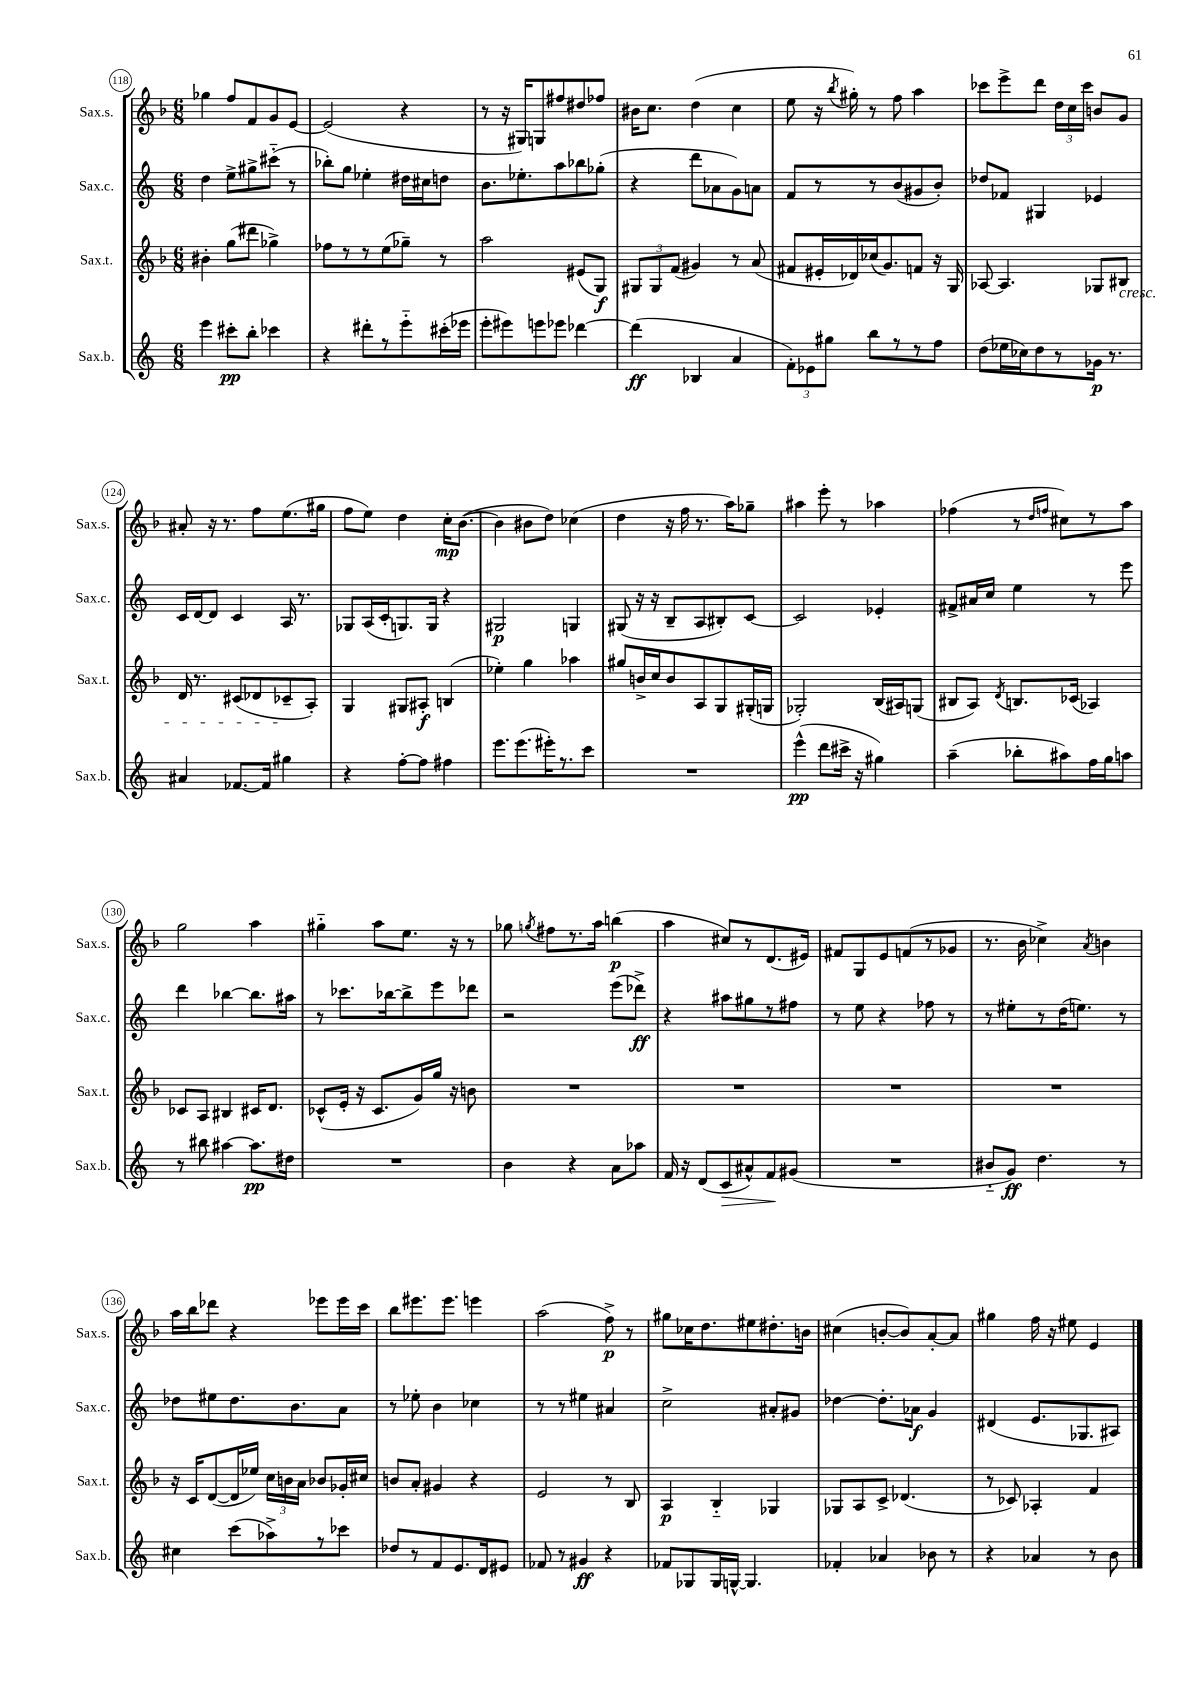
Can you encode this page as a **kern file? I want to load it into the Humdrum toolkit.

**kern	**kern	**kern	**kern
*staff4	*staff3	*staff2	*staff1
*clefG2	*clefG2	*clefG2	*clefG2
*k[]	*k[b-]	*k[]	*k[b-]
*M6/8	*M6/8	*M6/8	*M6/8
4eee	4b#'	4dd	4gg-
8ccc#'	(8gg	8ee^	8ff
8bb'	8ddd#	8gg#^	8f
4ccc-	4gg-^)	(8ccc#'~	8g
.	.	8r	[8e
=	=	=	=
4r	8ff-	8bb-')	(2e]
.	8r	8gg	.
8ddd#'	8r	4ee-'	.
8r	(8ee	.	.
8eee'~	8gg-~)	16dd#	4r
.	.	16cc#	.
(16ccc#'	8r	8dd	.
16eee-	.	.	.
=	=	=	=
8eee'	2aa	8.b	8r
8eee#)	.	.	16r
.	.	8.ee-'	16G#)
8eee	.	.	8G
8eee-	.	8aa	8ff#
[4ddd-	(8e#	8bb-	8dd#
.	8G)	(8gg-'	8ff-
=	=	=	=
(4ddd-]	12G#	4r	16b#
.	.	.	8.cc
.	12G#	.	.
.	(12f	.	.
4B-	4g#)	8ddd	(4dd
.	.	8a-	.
4a	8r	8g)	4cc
.	(8a	8a	.
=	=	=	=
12f')	8f#	8f	8ee
12e-	.	.	.
.	16e#'	8r	16r
12gg#	.	.	.
.	.	.	8qbb-
.	16d-)	.	16gg#')
8bb	(16cc-	8r	8r
.	8.g)	.	.
8r	.	(8b	8ff
8r	8f	8g#	4aa
8ff	16r	8b')	.
.	16G	.	.
=	=	=	=
(8dd	[8A-	8dd-	8ccc-
16ee-	4.A-]	8f-	8eee^
16cc-)	.	.	.
8dd	.	4G#	8ddd
8r	.	.	24dd
.	.	.	24cc
.	.	.	24ccc-
16g-	8G-	4e-	8b
8.r	.	.	.
.	8B#	.	8g
=	=	=	=
4a#	16d	16c	8a#'
.	8.r	[16d	.
.	.	8d]	16r
.	.	.	8.r
[8.f-	(8c#	4c	.
.	8d-	.	8ff
16f-]	.	.	.
4gg#	8c-~	16A	(8.ee
.	.	8.r	.
.	8A')	.	.
.	.	.	16gg#
=	=	=	=
4r	4G	8G-	8ff
.	.	(16A	8ee)
.	.	16c'	.
[8ff'	8G#	8.G)	4dd
8ff]	8A#'	.	.
.	.	16G	.
4ff#	(4B	4r	16cc'
.	.	.	([8.b-
=	=	=	=
8.eee	4ee-')	2G#	4b-]
(8.eee	.	.	.
.	4gg	.	8b#
16eee#')	.	.	8dd)
8.r	.	.	.
.	4aa-	4G	(4cc-
8ccc	.	.	.
=	=	=	=
2.r	8gg#	(8G#	4dd
.	16b^	16r	.
.	16cc	16r	.
.	8b	8B~	16r
.	.	.	16ff
.	8A	8A	8.r
.	8G	8B#')	.
.	.	.	16aa)
.	(16G#'	[8c	8gg-~
.	16G	.	.
=	=	=	=
(4eee^^	2G-')	2c]	4aa#
8ddd	.	.	8eee'
16ccc#^	.	.	8r
16r	.	.	.
4gg#)	(16B-	4e-'	4aa-
.	16A#)	.	.
.	(8G	.	.
=	=	=	=
(4aa~	8B#	8f#^	(4ff-
.	8A)	16a#	.
.	.	16cc	.
.	8qd	.	.
8bb-'	8.B	4ee	8r
.	.	.	16qqdd
.	.	.	16qqff
8aa#)	.	.	8cc#)
.	(16c-	.	.
16ff	4A-)	8r	8r
16gg	.	.	.
8aa	.	8eee	8aa
=	=	=	=
8r	8c-	4ddd	2gg
8bb#	8A	.	.
[4aa#	4B#	[4bb-	.
8.aa#]	16c#	8.bb-]	4aa
.	8.d	.	.
16dd#	.	16aa#	.
=	=	=	=
2.r	(8c-^^	8r	4gg#'~
.	16e'	8.ccc-	.
.	16r	.	.
.	8.c-	.	8aa
.	.	[16bb-	.
.	.	8bb-^]	8.ee
.	16g)	.	.
.	16gg	8eee	.
.	16r	.	16r
.	8b	8ddd-	8r
=	=	=	=
4b	2.r	2r	8gg-
.	.	.	8qgg
.	.	.	8ff#
4r	.	.	8.r
.	.	.	16aa
8a	.	(8eee	(4bb
8aa-	.	8ddd-^)	.
=	=	=	=
16f	2.r	4r	4aa
16r	.	.	.
(8d	.	.	.
8c	.	8aa#	8cc#)
8a#^^)	.	8gg#	8r
8f	.	8r	(8.d
(8g#	.	8ff#	.
.	.	.	16e#)
=	=	=	=
2.r	2.r	8r	8f#
.	.	8ee	8G
.	.	4r	8e
.	.	.	(8f
.	.	8ff-	8r
.	.	8r	8g-
=	=	=	=
8b#'~	2.r	8r	8.r
8g)	.	8ee#'	.
.	.	.	16b-
4.dd	.	8r	4cc-^)
.	.	(16dd	.
.	.	8.ee)	.
.	.	.	8qa
.	.	.	4b
8r	.	8r	.
=	=	=	=
4cc#	16r	8dd-	16aa
.	16c	.	16bb-
.	([8d	8ee#	8ddd-
(8ccc	16d]	8.dd-	4r
.	16ee-)	.	.
8aa-^)	24cc	.	.
.	24b	.	.
.	.	8.b	.
.	24a	.	.
8r	8b-	.	8eee-
8ccc-	16g-'	8a	16eee-
.	16cc#	.	16ccc
=	=	=	=
8dd-	8b	8r	8bb-
8r	8a'	8ee-'	8.eee#
8f	4g#	4b	.
.	.	.	8.eee#
8.e	.	.	.
.	4r	4cc-	4eee
16d	.	.	.
8e#	.	.	.
=	=	=	=
8f-	2e	8r	(2aa
8r	.	8r	.
4g#	.	4ee#	.
4r	8r	4a#	8ff^)
.	8B-	.	8r
=	=	=	=
8f-	4A	2cc^	8gg#
8G-	.	.	16cc-
.	.	.	8.dd
16G-	4B-'~	.	.
[16G^^	.	.	.
4.G]	.	.	8ee#
.	4G-	8a#'	8.dd#'
.	.	8g#	.
.	.	.	16b
=	=	=	=
4f-'	8G-	[4dd-	(4cc#
.	8A	.	.
4a-	8c^	8.dd-']	[8b'
.	(4.d-	.	8b])
.	.	16a-	.
8b-	.	4g	[8a'
8r	.	.	8a]
=	=	=	=
4r	8r	(4d#	4gg#
.	8c-)	.	.
4a-	4A-'	8.e	16ff
.	.	.	16r
.	.	.	8ee#
.	.	8.G-	.
8r	4f	.	4e
8b	.	8A#)	.
==	==	==	==
*-	*-	*-	*-
